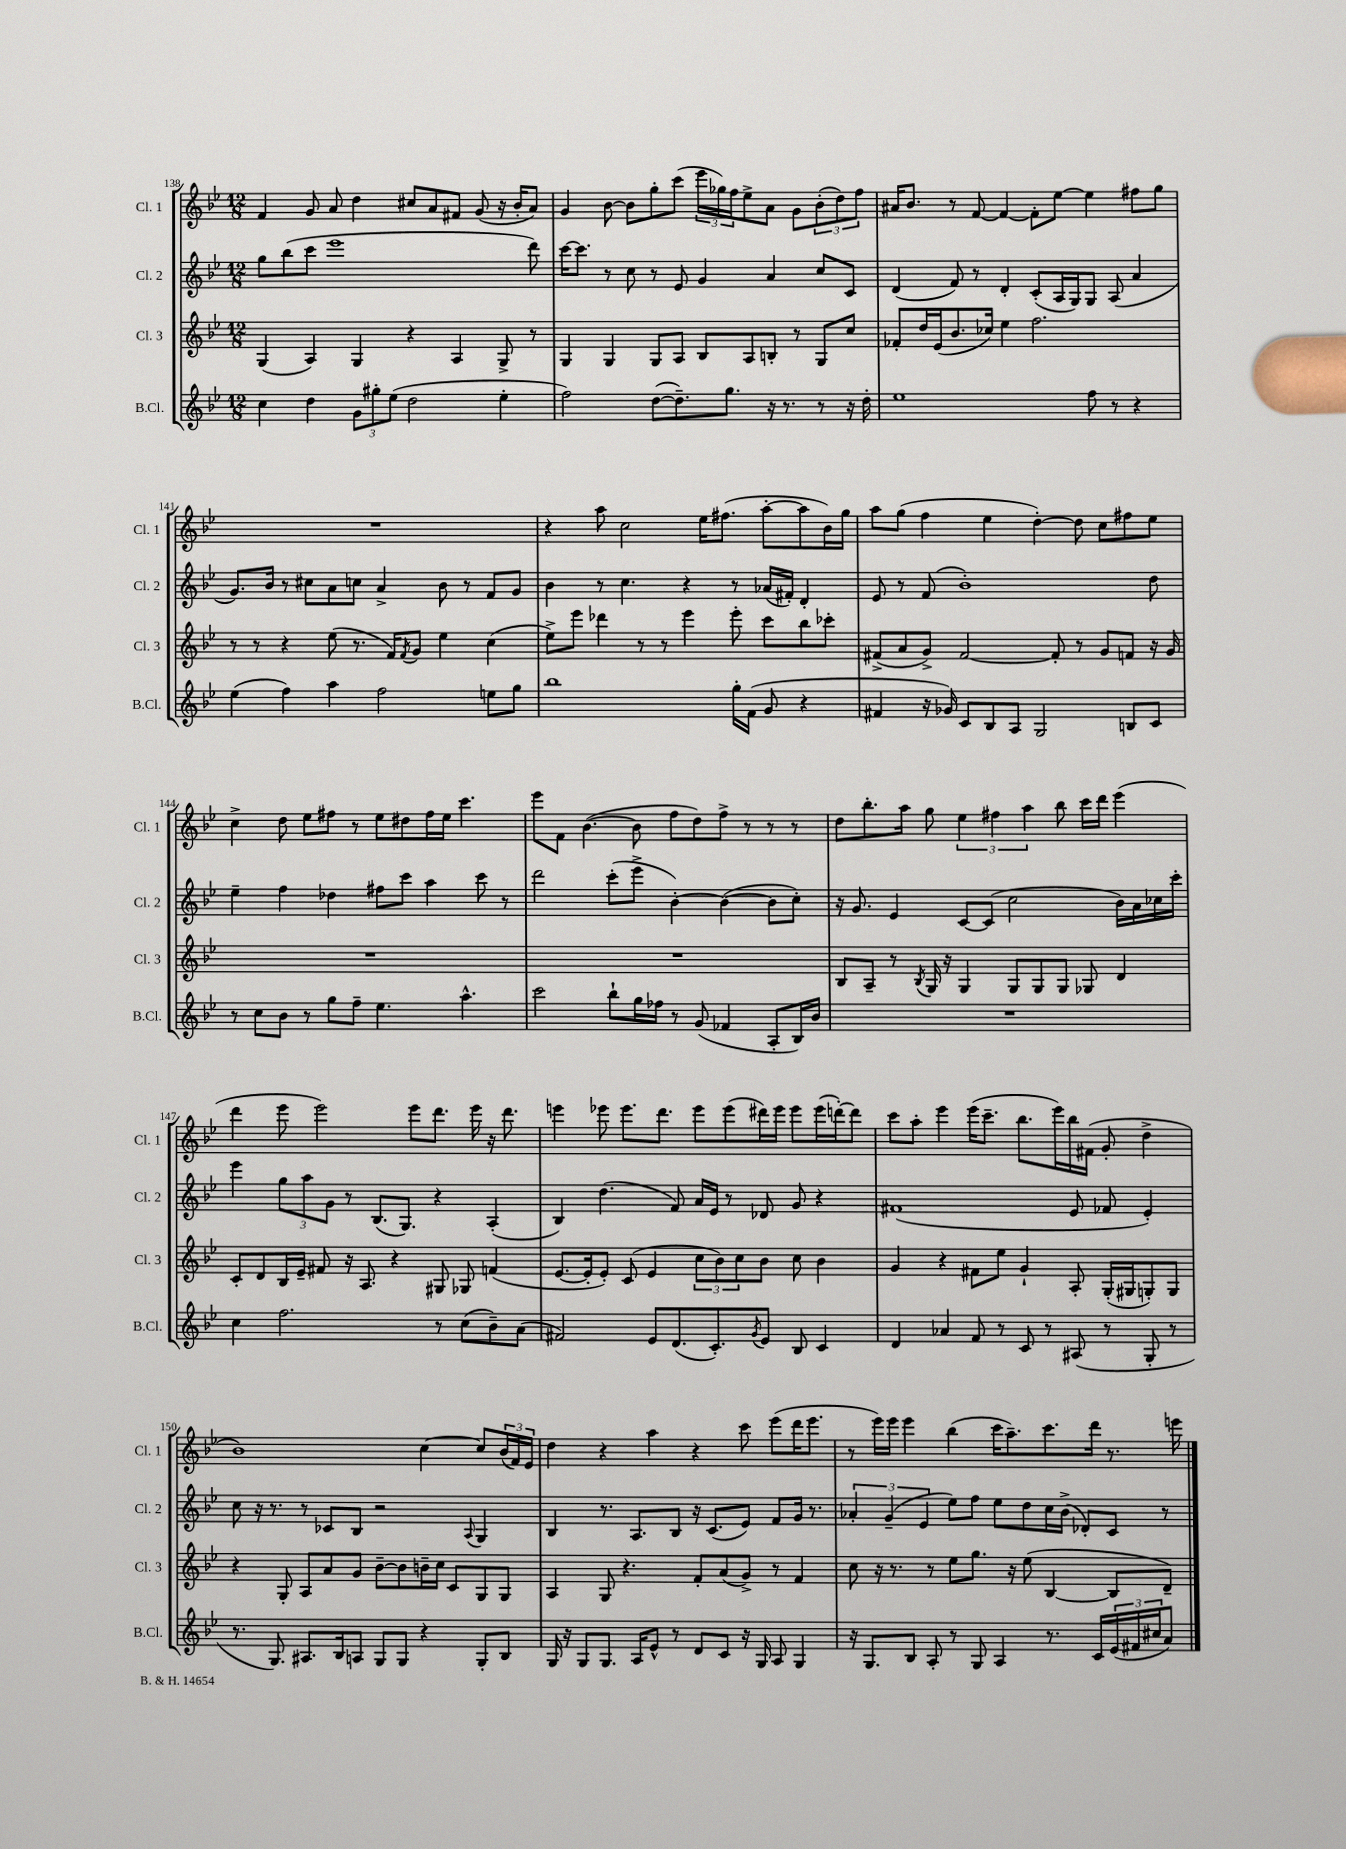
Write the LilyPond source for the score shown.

<<
\new StaffGroup <<
\new Staff = "s0" \with { instrumentName = "Cl. 1" shortInstrumentName = "Cl. 1" } {
    \clef treble \key bes \major \numericTimeSignature \time 12/8
    f'4 g'8 a'8 d''4 cis''8 a'8 fis'8 g'8( r16 bes'16-. a'8) |
    g'4 bes'8~ bes'8 g''8-. c'''8( \tuplet 3/2 { ees'''16 ges''16) f''16 } ees''8-> a'8 g'8 \tuplet 3/2 { bes'8-.( d''8) f''8 } |
    ais'16 bes'8. r8 f'8~ f'4~ f'8-. ees''8~ ees''4 fis''8 g''8 |
    R1. |
    r4 a''8 c''2 ees''16 fis''8.( a''8~-. a''8 bes'16) g''16 |
    a''8 g''8( f''4 ees''4 d''4~-.) d''8 c''8 fis''8 ees''8 |
    c''4-> d''8 ees''8 fis''8 r8 ees''8 dis''8 fis''16 ees''16 c'''4. |
    ees'''8 f'8 bes'4.~( bes'8 f''8 d''8) f''8-> r8 r8 r8 |
    d''8 bes''8.-. a''16 g''8 \tuplet 3/2 { ees''4 fis''4 a''4 } bes''8 c'''16 d'''16 ees'''4( |
    d'''4 ees'''8 ees'''2) ees'''8 d'''8. ees'''16 r16 d'''8. |
    e'''4 ees'''8 ees'''8. d'''8. ees'''8 ees'''8( dis'''16) ees'''16 ees'''8 ees'''16( d'''16~-.) d'''8 |
    c'''8 a''8-. ees'''4 ees'''16( c'''8.-- bes''8. ees'''16) bes''16 fis'16( g'8-. d''4-> |
    bes'1) c''4~ c''8 \tuplet 3/2 { bes'16( f'16) ees'16 } |
    d''4 r4 a''4 r4 c'''8 ees'''8( d'''16 ees'''8. |
    r8 ees'''16) ees'''16 ees'''4 bes''4( c'''16 a''8.--) c'''8. d'''16 r8. e'''16 \bar "|." |
}
\new Staff = "s1" \with { instrumentName = "Cl. 2" shortInstrumentName = "Cl. 2" } {
    \clef treble \key bes \major \numericTimeSignature \time 12/8
    g''8 bes''8( c'''8 ees'''1 d'''8) |
    c'''16~ c'''8. r8 c''8 r8 ees'8 g'4 a'4 c''8 c'8 |
    d'4( f'8) r8 d'4-. c'8-.( a16 g16) g8 a8( a'4 |
    g'8.) bes'16 r8 cis''8 a'8 c''8 a'4-> bes'8 r8 f'8 g'8 |
    bes'4 r8 c''4. r4 r8 aes'16( fis'16-.) d'4-. |
    ees'8 r8 f'8( bes'1-.) d''8 |
    ees''4-- f''4 des''4 fis''8 c'''8 a''4 c'''8 r8 |
    d'''2 c'''8-.( ees'''8-> bes'4~-.) bes'4~( bes'8 c''8-.) |
    r16 g'8. ees'4 c'8~ c'8( c''2 bes'16) a'16 ces''16 c'''16-. |
    ees'''4 \tuplet 3/2 { g''8 a''8 g'8 } r8 bes8.( g8.) r4 a4-.( |
    bes4) d''4.( f'8) a'16 ees'16 r8 des'8 g'8 r4 |
    fis'1( ees'8 fes'8 ees'4-.) |
    c''8 r16 r8. r8 ces'8 bes8 r2 \appoggiatura { a8 } g4 |
    bes4 r8. a8. bes8 r16 c'8.( ees'8) f'8 g'16 r8. |
    \tuplet 3/2 { aes'4-. g'4--( ees'4 } ees''8) f''8 ees''8 d''8 c''16 bes'16->( des'8-.) c'8 r8 \bar "|." |
}
\new Staff = "s2" \with { instrumentName = "Cl. 3" shortInstrumentName = "Cl. 3" } {
    \clef treble \key bes \major \numericTimeSignature \time 12/8
    g4( a4) g4 r4 a4 g8-> r8 |
    g4 g4 g8 a8 bes8 a8 b8-. r8 g8 c''8 |
    fes'8-. d''16 ees'16( bes'8. ces''16) ees''4 f''2. |
    r8 r8 r4 ees''8( r8. f'16) \acciaccatura { f'8 } g'8 ees''4 c''4( |
    ees''8->) ees'''8 des'''4 r8 r8 ees'''4 ees'''8-. c'''8 bes''8 ces'''8-. |
    fis'8->( a'8 g'8->) fis'2~ fis'8-. r8 g'8 f'8 r16 g'16 |
    R1. |
    R1. |
    bes8 a8-- r8 \acciaccatura { bes8 } g16 r16 g4 g8 g8 g8 ges8 d'4 |
    c'8-. d'8 bes16 ees'16-- fis'8 r16 a8. r4 gis8 ges8 f'4( |
    ees'8.~ ees'16-. ees'8-.) c'8( ees'4 \tuplet 3/2 { c''8 bes'8) c''8 } bes'8 c''8 bes'4 |
    g'4 r4 fis'8 ees''8 g'4-! a8-. g16-.( gis16 g8-.) g8 |
    r4 g8-. a8 a'8 g'8 bes'8~-- bes'8 b'16-- c''16 c'8 g8 g8 |
    a4 g8 r4. f'8-. a'8( g'8->) r8 f'4 |
    c''8 r16 r8. r8 ees''8 g''8. r16 ees''8( bes4~ bes8 d'8--) \bar "|." |
}
\new Staff = "s3" \with { instrumentName = "B.Cl." shortInstrumentName = "B.Cl." } {
    \clef treble \key bes \major \numericTimeSignature \time 12/8
    c''4 d''4 \tuplet 3/2 { g'8 gis''8-. ees''8( } d''2 ees''4-. |
    f''2) d''8~( d''8.--) g''8. r16 r8. r8 r16 d''16-. |
    ees''1 f''8 r8 r4 |
    ees''4( f''4) a''4 f''2 e''8 g''8 |
    bes''1 g''16-. f'16( g'8 r4 |
    fis'4 r16 ges'16) c'8 bes8 a8 g2 b8 c'8 |
    r8 c''8 bes'8 r8 g''8 f''8-- ees''4. a''4.-^ |
    c'''2 bes''8-! g''16 fes''16 r8 g'8( fes'4 a8-. bes16) bes'16 |
    R1. |
    c''4 f''2. r8 c''8( bes'8--) a'8( |
    fis'2) ees'8 d'8.( c'8.-.) \acciaccatura { g'8 } ees'8 bes8 c'4 |
    d'4 aes'4 f'8 r8 c'8 r8 ais8( r8 g8-. r8 |
    r8. g8.) ais8. bes16 a8 g8 g8 r4 g8-. bes8 |
    g16 r16 g8 g8. a16 ees'8-^ r8 d'8 c'8 r16 g16 a8 g4 |
    r16 g8. bes8 a8-. r8 g8 a4 r8. c'16 \tuplet 3/2 { ees'16( fis'16 cis''16 } a'8) \bar "|." |
}
>>
>>
\layout { \context { \Score currentBarNumber = #138 } }
